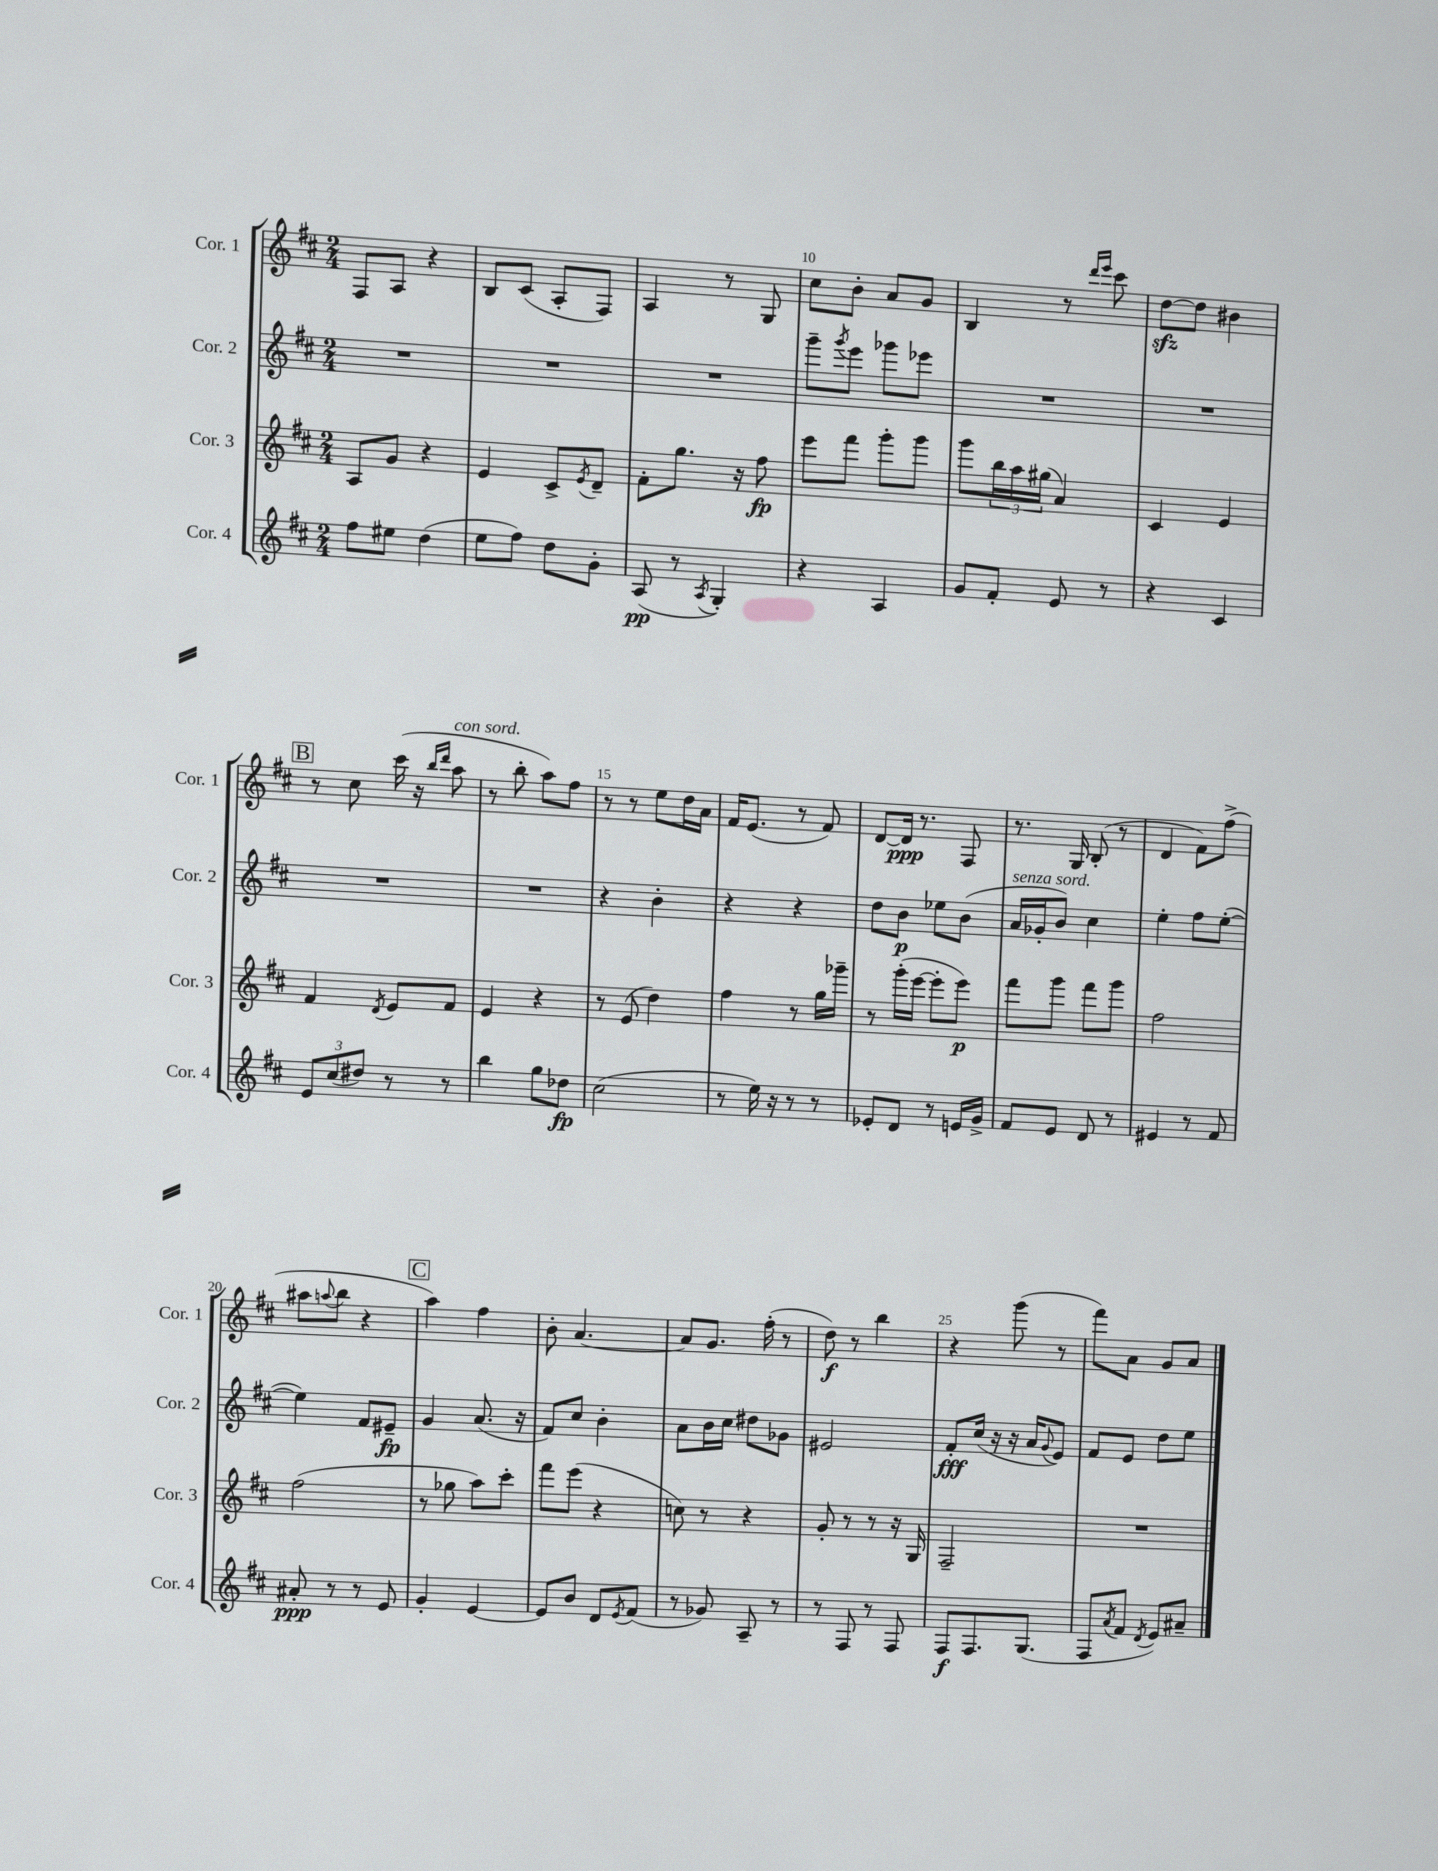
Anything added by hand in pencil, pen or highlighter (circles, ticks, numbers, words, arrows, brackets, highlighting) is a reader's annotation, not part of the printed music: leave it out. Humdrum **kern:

**kern	**kern	**kern	**kern
*staff4	*staff3	*staff2	*staff1
*clefG2	*clefG2	*clefG2	*clefG2
*k[f#c#]	*k[f#c#]	*k[f#c#]	*k[f#c#]
*M2/4	*M2/4	*M2/4	*M2/4
8ff#	8A	2r	8F#
8ee#	8g	.	8A
(4dd	4r	.	4r
=	=	=	=
8ee	4e	2r	8B
8ff#)	.	.	(8c#
8dd	8c#^	.	8A'
.	8qe	.	.
8g'	8d~	.	8F#)
=	=	=	=
(8A	8f#'	2r	4A
8r	8.gg	.	.
8qA	.	.	.
4G')	.	.	8r
.	16r	.	.
.	8ff#	.	8G
=	=	=	=
4r	8eee	8ggg~	8cc#
.	.	8qggg	.
.	8fff#	8eee	8b'
4A	8ggg'	8ggg-	8a
.	8ggg	8eee-	8g
=	=	=	=
8g	8ggg	2r	4B
8f#'	24bb	.	.
.	24aa	.	.
.	(24gg#	.	.
8e	4a)	.	8r
.	.	.	16qqddd
.	.	.	16qqeee
8r	.	.	8ccc#
=	=	=	=
4r	4c#	2r	[8dd
.	.	.	8dd]
4c#	4e	.	4b#
=	=	=	=
12e	4f#	2r	8r
(12cc#	.	.	.
.	.	.	8cc#
12dd#)	.	.	.
.	8qd	.	.
8r	8e	.	(16ccc#
.	.	.	16r
.	.	.	16qqbb
.	.	.	16qqddd
8r	8f#	.	8aa
=	=	=	=
4bb	4e	2r	8r
.	.	.	8bb'
8gg	4r	.	8aa)
8dd-	.	.	8ff#
=	=	=	=
(2cc#	8r	4r	8r
.	(8e	.	8r
.	4dd)	4b'	8ee
.	.	.	16dd
.	.	.	16a
=	=	=	=
8r	4ff#	4r	16f#
.	.	.	(8.e
16ee)	.	.	.
16r	.	.	.
8r	8r	4r	8r
8r	16gg	.	8f#)
.	16ggg-~	.	.
=	=	=	=
8e-'	8r	8dd	[8d
8d	(16ggg'	8b	16d]
.	[16eee	.	8.r
8r	8eee']	8ee-	.
16e	8eee)	(8b	8F#
16g^	.	.	.
=	=	=	=
8f#	8fff#	16a	8.r
.	.	16g-'	.
8e	8ggg	8b)	.
.	.	.	16G
8d	8fff#	4cc#	(8B'
8r	8ggg	.	8r
=	=	=	=
4e#	2ff#	4ee'	4d
8r	.	8ff#	8f#)
8f#	.	([8ee'	(8ff#^
=	=	=	=
8a#'	(2ff#	4ee])	8aa#
.	.	.	8qqaa
8r	.	.	8bb
8r	.	8f#	4r
8e	.	8e#~	.
=	=	=	=
4g'	8r	4g	4aa)
.	8gg-	.	.
[4e	8aa)	(8.a	4ff#
.	8ccc#'	.	.
.	.	16r	.
=	=	=	=
8e]	8fff#	8f#)	8b'
8b	(8eee	8cc#	[4.a
8d	4r	4b'	.
8qe	.	.	.
(8f#	.	.	.
=	=	=	=
8r	8cc)	8a	8a]
8g-)	8r	16b	8.g
.	.	16cc#	.
8A~	4r	8dd#	.
.	.	.	(16ff#'
8r	.	8g-	8r
=	=	=	=
8r	8g'	2e#	8dd)
8F#	8r	.	8r
8r	8r	.	4bb
8F#	16r	.	.
.	16G	.	.
=	=	=	=
8F#	2F#~	8f#'	4r
8.F#	.	(16cc#	.
.	.	16r	.
.	.	16r	(8ggg
(8.G	.	16a	.
.	.	8qqg	.
.	.	8e)	8r
=	=	=	=
8F#	2r	8f#	8fff#)
8qa	.	.	.
8f#	.	8e	8a
8qd	.	.	.
8e)	.	8dd	8g
8a#~	.	8ee	8a
==	==	==	==
*-	*-	*-	*-
